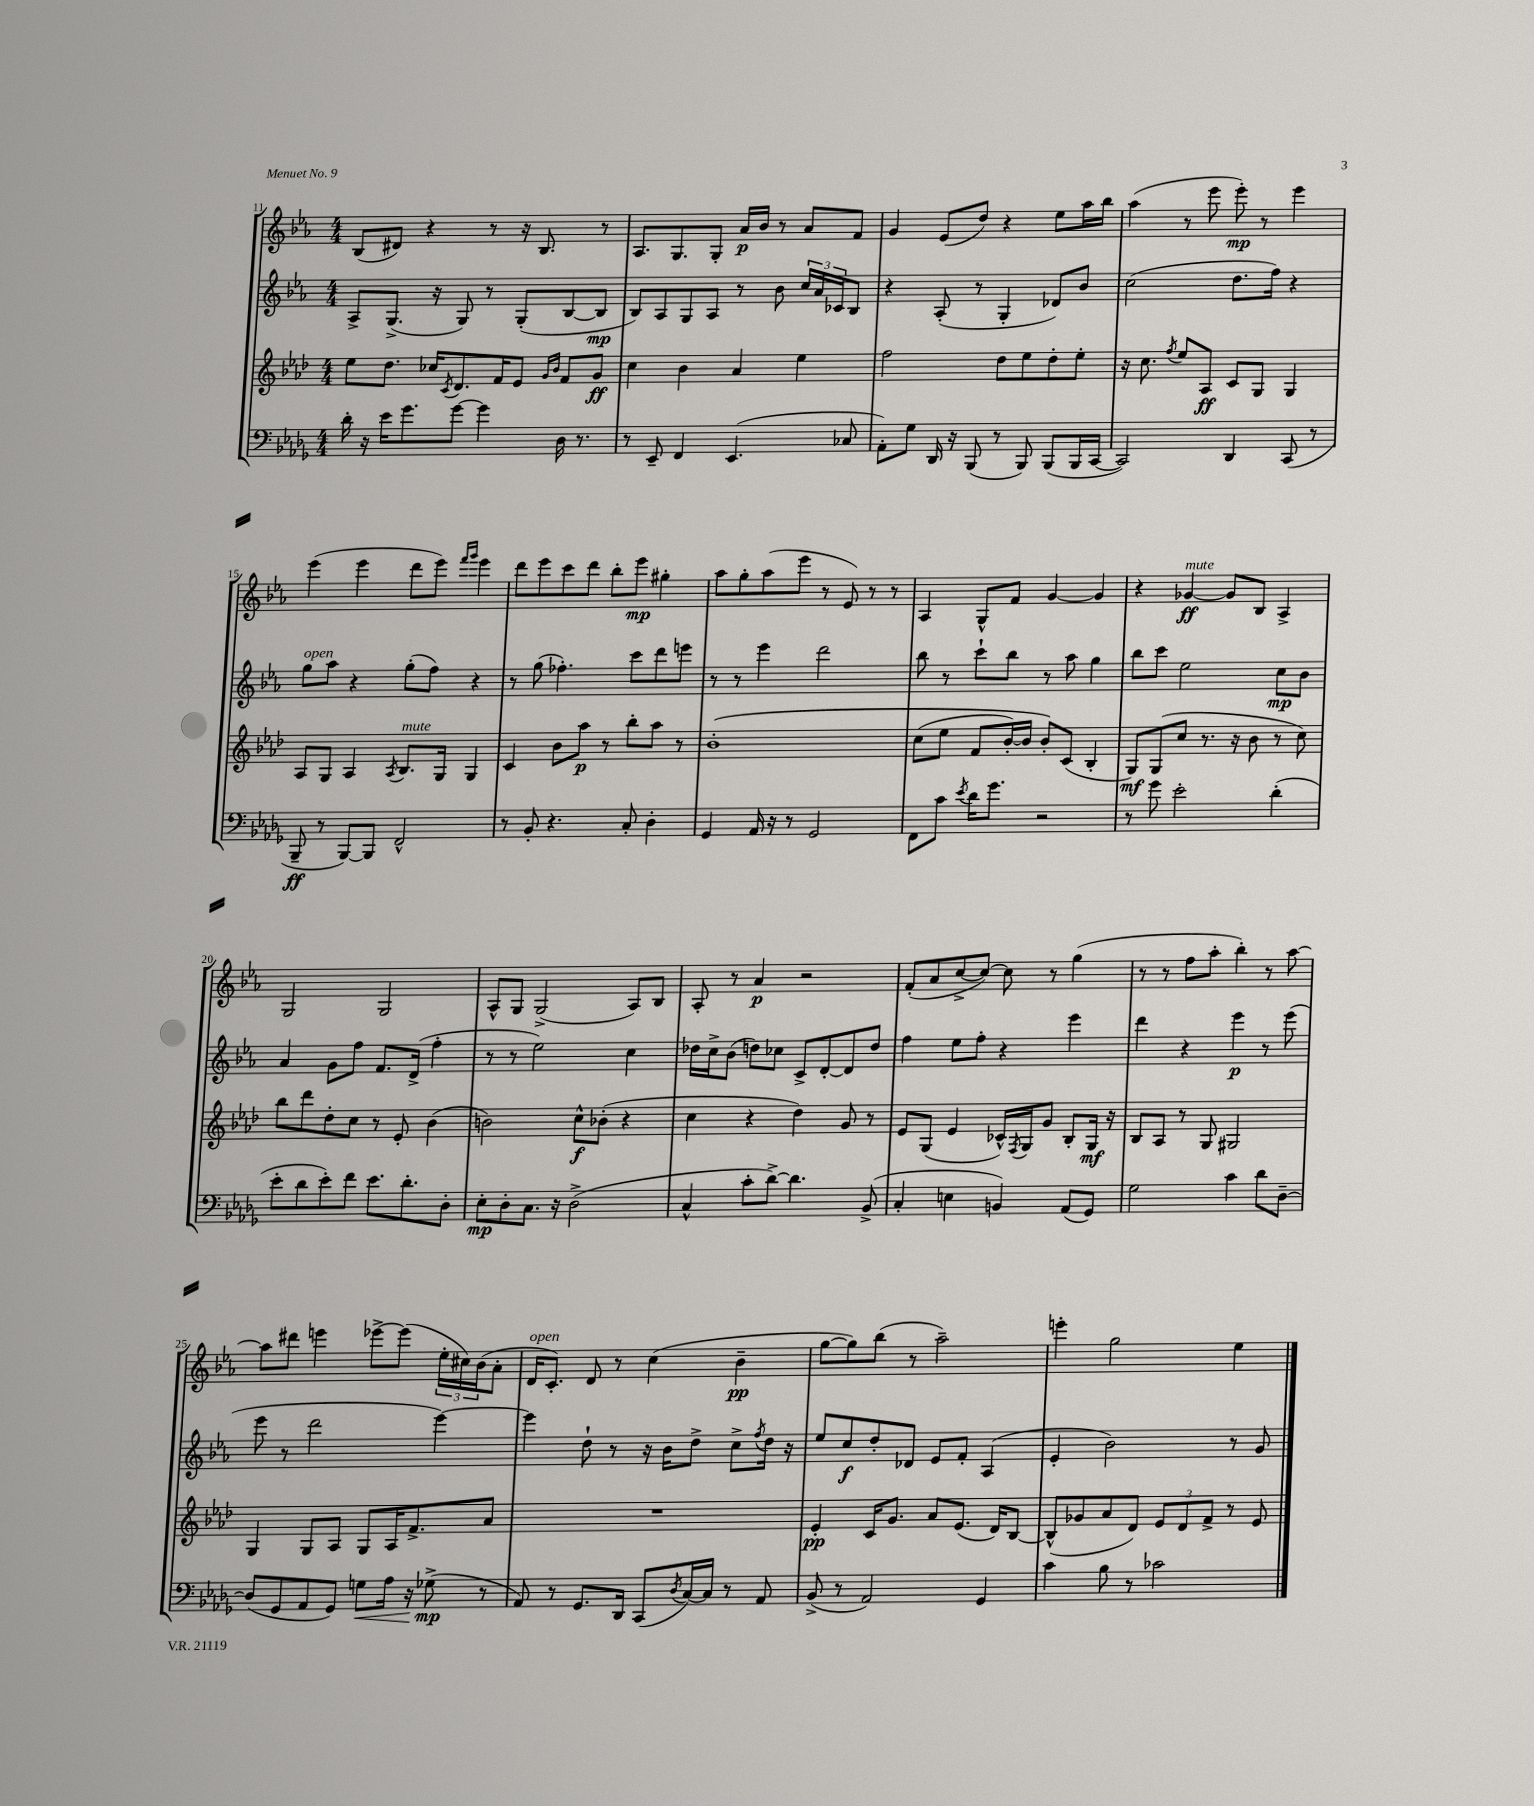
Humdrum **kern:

**kern	**kern	**kern	**kern
*staff4	*staff3	*staff2	*staff1
*clefF4	*clefG2	*clefG2	*clefG2
*k[b-e-a-d-g-]	*k[b-e-a-d-]	*k[b-e-a-]	*k[b-e-a-]
*M4/4	*M4/4	*M4/4	*M4/4
16d-'	8ee-	8A-^	(8B-
16r	.	.	.
16e-	8.dd-	(8.G^	8d#)
8.g-	.	.	.
.	.	.	4r
.	16cc-	16r	.
.	8qc	.	.
[8g-	8.d-	8G)	.
4g-]	.	8r	8r
.	16f	.	.
.	8e-	(8G'	16r
.	.	.	8.B-
.	16qqg	.	.
.	16qqb-	.	.
16D-	8f	[8B-	.
8.r	.	.	.
.	8g	8B-]	8r
=	=	=	=
8r	4cc	8B-)	8.A-
8EE-~	.	8A-	.
.	.	.	8.G
4FF	4b-	8G	.
.	.	8A-	8G'
(4.EE-	4a-	8r	16a-
.	.	.	16b-
.	.	8b-	8r
.	4ee-	24cc	8a-
.	.	24a-	.
.	.	24c-	.
8C-	.	8B-	8f
=	=	=	=
8AA-')	2ff	4r	4g
8G-	.	.	.
16DD-	.	(8A-'	(8e-
16r	.	.	.
(8BBB-	.	8r	8dd)
8r	8dd-	4G'	4r
8BBB-)	8ee-	.	.
(8BBB-	8dd-'	8d-)	8ee-
16BBB-	8ee-'	8b-	16aa-
[16CC	.	.	16bb-
=	=	=	=
2CC])	16r	(2cc	(4aa-
.	8.cc	.	.
.	8qff	.	.
.	8ee-	.	8r
.	8A-	.	8eee-
4DD-	8c	8.dd	8eee-')
.	8G	.	8r
.	.	16ff)	.
(8CC	4G	4r	4eee-
8r	.	.	.
=	=	=	=
8BBB-~	8A-	8gg	(4eee-
8r	8G	8aa-	.
[8BBB-)	4A-	4r	4eee-
8BBB-]	.	.	.
.	8qA-	.	.
2FF^^	8.B-	(8gg'	8ddd
.	.	8ff)	8eee-)
.	16G	.	.
.	.	.	16qqfff
.	.	.	16qqggg
.	4G	4r	4eee-
=	=	=	=
8r	4c	8r	8ddd
8BB-'	.	(8gg	8eee-
4.r	8b-	4.ff-')	8ccc
.	8aa-	.	8ddd
.	8r	.	8bb-'
8C'	8bb-'	8ccc	8eee-
4D-'	8aa-	8ddd	4gg#'
.	8r	8eee	.
=	=	=	=
4GG-	&(1b-'	8r	8aa-
.	.	8r	8gg'
16AA-	.	4eee-	(8aa-
16r	.	.	.
8r	.	.	8eee-
2GG-	.	2ddd	8r
.	.	.	8e-)
.	.	.	8r
.	.	.	8r
=	=	=	=
8FF	(8cc	8bb-	4A-
8c	8ee-	8r	.
8qe-	.	.	.
16d-	8f	8ccc`	8G^^
8.g-	.	.	.
.	[16b-')	8bb-	8f
.	16b-]	.	.
2r	8b-'&)	8r	[4g
.	(8c	8aa-	.
.	4B-'	4gg	4g]
=	=	=	=
8r	8G)	8bb-	4r
8g-	(8G	8ccc	.
2e-'	8cc	2ee-	[4g-
.	8.r	.	.
.	.	.	8g-]
.	16r	.	.
.	8b-	.	8B-
(4d-'	8r	8cc	4A-^
.	8cc)	8b-	.
=	=	=	=
8e-'	8bb-	4a-	2G
8d-	8ddd-	.	.
8e-')	8dd-'	8g	.
8f	8cc	8ff	.
8.e-	8r	8.f	2G
.	8e-'	.	.
8.d-'	.	(16d^	.
.	(4b-	4ff'	.
8D-'	.	.	.
=	=	=	=
8E-'	2b)	8r	8A-^^
8D-'	.	8r	8G
8.C	.	2ee-)	(2G^
16r	.	.	.
(2D-^	8cc^^	.	.
.	(8b-'	.	.
.	4r	4cc	8A-)
.	.	.	8B-
=	=	=	=
4C^^	4cc	16dd-	8A-'
.	.	16cc^	.
.	.	(8b-	8r
8c'	4r	8dd)	4a-
[8d-^)	.	8cc-	.
4.d-]	4dd-)	8c^	2r
.	.	[8d'	.
.	8g	8d]	.
(8BB-^	8r	8dd	.
=	=	=	=
4C'	8e-	4ff	(8f'
.	(8G	.	8a-
4E	4e-	8ee-	[8cc^
.	.	8ff'	8cc_)
4BB)	16c-^^)	4r	8cc]
.	8qF	.	.
.	16G	.	.
.	8g	.	8r
(8AA-	8B-'	4eee-	(4gg
8GG-)	16G	.	.
.	16r	.	.
=	=	=	=
2G-	8B-	4ddd	8r
.	8A-	.	8r
.	8r	4r	8ff
.	8G	.	8aa-'
4c	2G#	4eee-	4bb-')
8d-	.	8r	8r
[8D-~	.	(8eee-	[8aa-
=	=	=	=
(8D-]	4G	8eee-	8aa-]
8GG-	.	8r	8ddd#
8AA-	8G	2ddd	4eee
8GG-)	8A-	.	.
8G	8G	.	[8eee-^
16A-	16A-	.	(8eee-]
16r	8.f^	.	.
(8G-^	.	[4eee-)	24ee-'
.	.	.	24cc#)
.	.	.	(24b-
8r	8a-	.	8a-'
=	=	=	=
8AA-)	1r	4eee-]	16d
.	.	.	8.c')
8r	.	.	.
8.GG-	.	8dd`	8d
.	.	8r	8r
16DD-	.	.	.
(8CC	.	16r	(4cc
.	.	16b-	.
8qD-	.	.	.
[16C)	.	8dd^	.
16C]	.	.	.
8r	.	8cc^	4b-~
.	.	8qff	.
8AA-	.	16dd	.
.	.	16r	.
=	=	=	=
(8BB-^	4e-'	8ee-	[8gg
8r	.	8cc	8gg])
2AA-)	16c	8dd'	(8bb-
.	8.g	.	.
.	.	8d-	8r
.	8a-	8e-	2aa-~)
.	(8.e-	8f'	.
4GG-	.	(4A-	.
.	16d-)	.	.
.	[8B-	.	.
=	=	=	=
4c	(8B-^^]	4e-'	4eee'
.	8g-	.	.
8B-	8a-	2b-)	2gg
8r	8d-)	.	.
2c-	12e-	.	.
.	12d-	.	.
.	12f^	.	.
.	8r	8r	4ee-
.	8e-	8g	.
==	==	==	==
*-	*-	*-	*-
